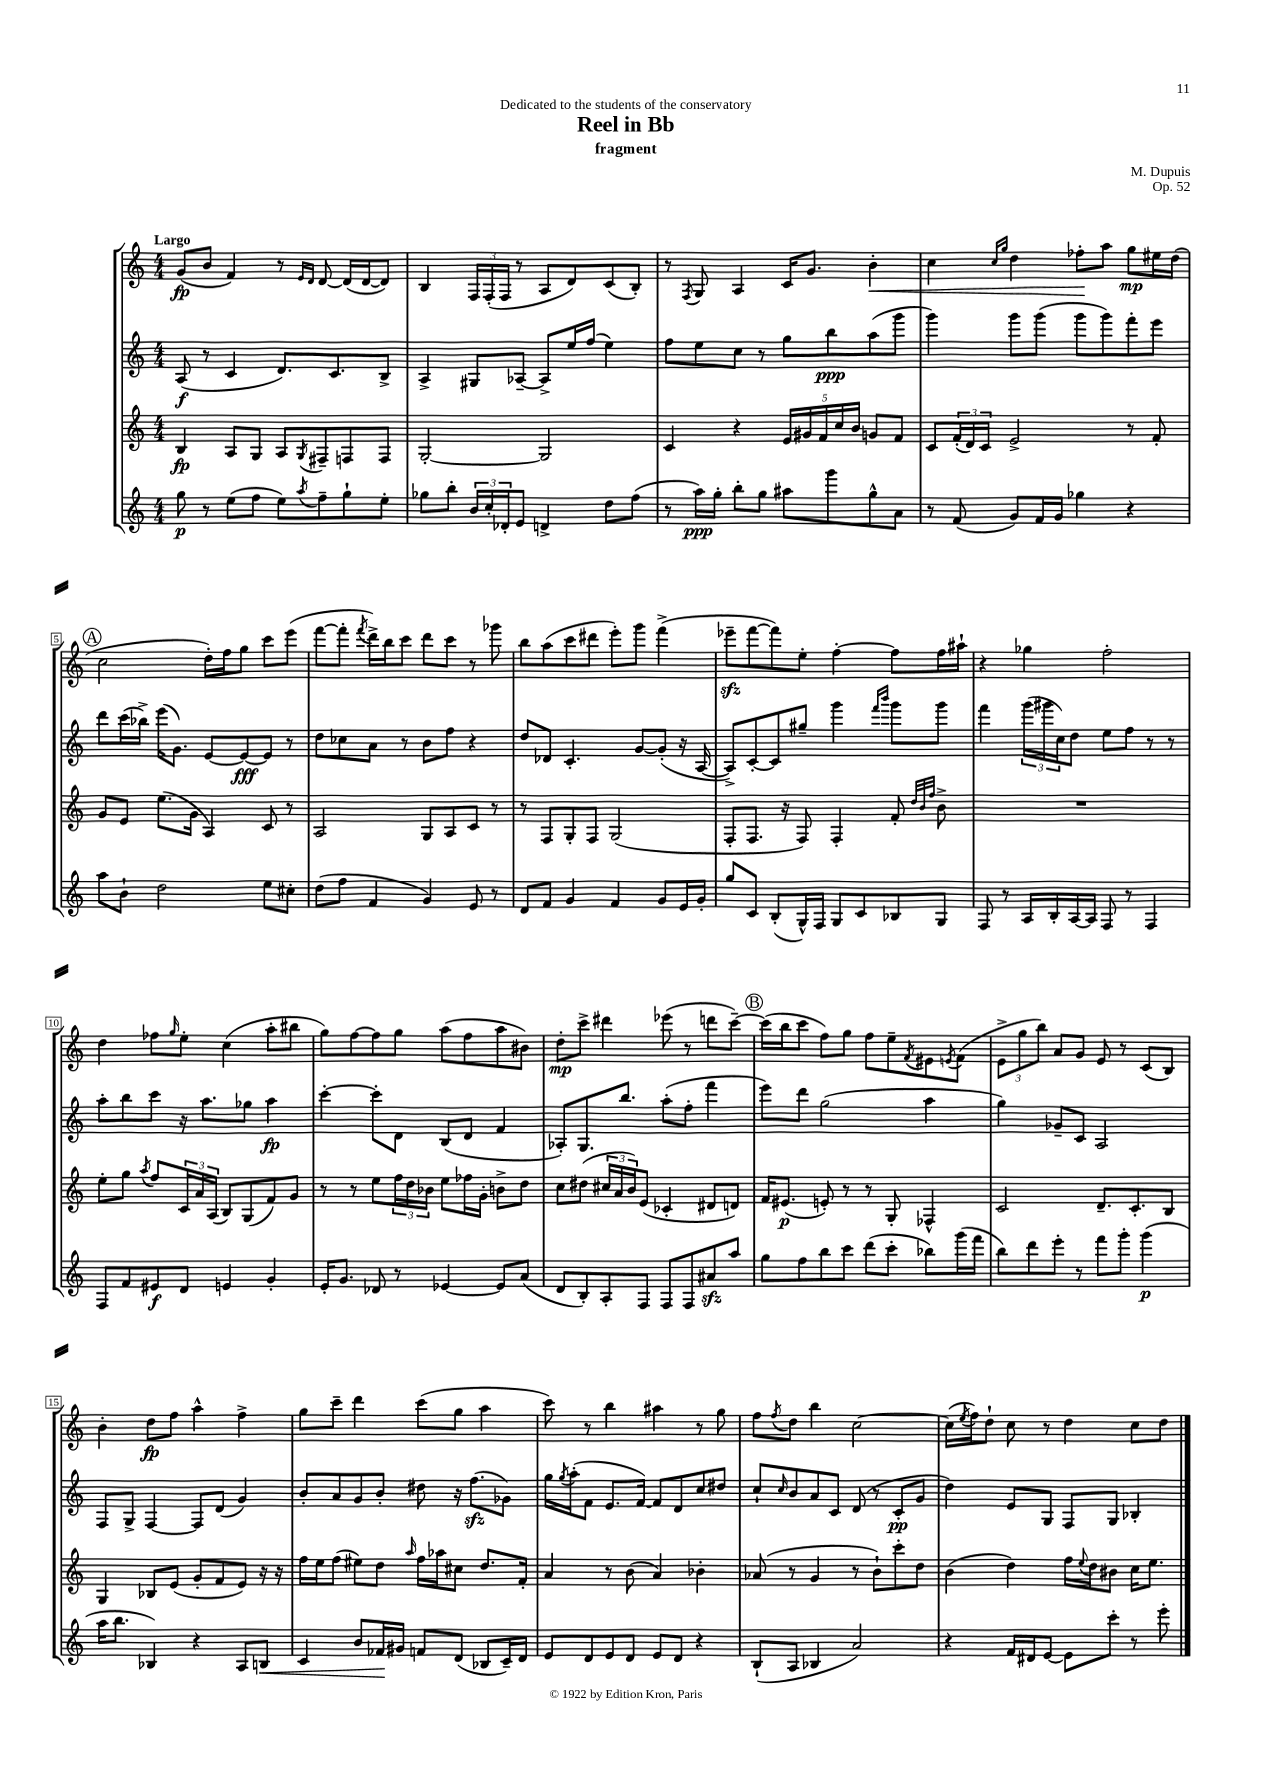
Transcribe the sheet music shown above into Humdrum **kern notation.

**kern	**dynam	**kern	**dynam	**kern	**dynam	**kern	**dynam
*part4	*part4	*part3	*part3	*part2	*part2	*part1	*part1
*staff4	*staff4	*staff3	*staff3	*staff2	*staff2	*staff1	*staff1
*clefG2	*	*clefG2	*	*clefG2	*	*clefG2	*
*k[]	*	*k[]	*	*k[]	*	*k[]	*
*M4/4	*	*M4/4	*	*M4/4	*	*M4/4	*
=1	=1	=1	=1	=1	=1	=1	=1
!	!	!	!	!	!	!LO:TX:a:B:t=Largo	!
8gg\	p	4B/	fp	(8A/	f	(8g/L	fp
8r	.	.	.	8r	.	8b/J	.
(8ee\L	.	8A/L	.	4c/	.	4f/)	.
8ff\J	.	8G/J	.	.	.	.	.
8ee\L)	.	8A/L	.	8.d/L)	.	8r	.
.	.	.	.	.	.	16qqe/LL	.
8qaa/	.	8qG/	.	.	.	16qqd/JJ	.
8ff~\	.	8F#X~/	.	.	.	[8d/	.
.	.	.	.	8.c/	.	.	.
8gg`\	.	8Fn/	.	.	.	(16d/LL]	.
.	.	.	.	.	.	[16d/J	.
8ee'\J	.	8F/J	.	8B^/J	.	8d/J])	.
=2	=2	=2	=2	=2	=2	=2	=2
8gg-X\L	.	[2G'/	.	4A^/	.	4B/	.
8bb'\J	.	.	.	.	.	.	.
24b/LL	.	.	.	8G#X/L	.	24F/LL	.
24cc'/	.	.	.	.	.	(24F'/	.
24d-X'/J	.	.	.	.	.	24F/JJ	.
8e/J	.	.	.	[8A-X~/J	.	8r	.
4dn^/	.	2G/]	.	8A-^/L]	.	8A/L	.
.	.	.	.	16ee/L	.	8d/)	.
.	.	.	.	(16ff/JJ	.	.	.
8dd\L	.	.	.	4ee\)	.	(8c/	.
(8ff\J	.	.	.	.	.	8B'/J)	.
=3	=3	=3	=3	=3	=3	=3	=3
8r	.	4c/	.	8ff\L	.	8r	.
.	.	.	.	.	.	8qF/	.
16aa\LL)	ppp	.	.	8ee\	.	8G/	.
16gg'\JJ	.	.	.	.	.	.	.
8bb'\L	.	4r	.	8cc\J	.	4A/	.
8gg\J	.	.	.	8r	.	.	.
8aa#X\L	.	20e/LL	.	8gg\L	.	16c/KL	.
.	.	20g#X/	.	.	.	.	.
.	.	.	.	.	.	8.g/J	.
.	.	20f/	.	.	.	.	.
8ggg\	.	.	.	8bb\	ppp	.	.
.	.	20cc/	.	.	.	.	.
.	.	20b/JJ	.	.	.	.	.
!	!	!	!	!	!	!	!LO:HP:b
8gg^^\	.	8gn/L	.	(8aa\	.	4b'\	<
8a\J	.	8f/J	.	8ggg\J	.	.	.
=4	=4	=4	=4	=4	=4	=4	=4
8r	.	8c/L	.	4ggg\)	.	4cc\	.
(8f/	.	(24f'/L	.	.	.	.	.
.	.	24d/)	.	.	.	.	.
.	.	24c/JJ	.	.	.	.	.
.	.	.	.	.	.	16qqcc/LL	.
.	.	.	.	.	.	16qqgg/JJ	.
8g/L)	.	2e^/	.	8ggg\L	.	4dd\	.
16f/L	.	.	.	(8ggg\J	.	.	.
16g/JJ	.	.	.	.	.	.	.
4gg-X\	.	.	.	8ggg\L	.	8ff-X'\L	.
.	.	.	.	8ggg\)	.	8aa\J	[
4r	.	8r	.	8fff'\	.	8gg\L	mp
.	.	8f'/	.	8eee\J	.	16ee#X\L	.
.	.	.	.	.	.	(16dd\JJ	.
!!LO:LB:g=z
!!LO:REH:place=s1:t=A
=5	=5	=5	=5	=5	=5	=5	=5
8aa\L	.	8g/L	.	8ddd\L	.	2cc\	.
8b`\J	.	8e/J	.	(16ccc\L	.	.	.
.	.	.	.	16bb-X^\JJ)	.	.	.
2dd\	.	(8.ee\L	.	(16eee\KL	.	.	.
.	.	.	.	8.g\J)	.	.	.
.	.	16g\Jk	.	.	.	.	.
.	.	4A/)	.	[8e/L	.	16dd'\LL)	.
.	.	.	.	.	.	16ff\J	.
.	.	.	.	8e/_	fff	8gg\J	.
8ee\L	.	8c/	.	8e/J]	.	8ccc\L	.
8cc#X'\J	.	8r	.	8r	.	(8eee\J	.
=6	=6	=6	=6	=6	=6	=6	=6
(8dd\L	.	2A/	.	8dd\L	.	[8fff\L	.
8ff\J	.	.	.	8cc-X\	.	8fff'\J]	.
.	.	.	.	.	.	8qfff/	.
4f/	.	.	.	8a\J	.	16ddd^\LL)	.
.	.	.	.	.	.	16bb\J	.
.	.	.	.	8r	.	8ccc\J	.
4g/)	.	8G/L	.	8b\L	.	8ddd\L	.
.	.	8A/	.	8ff\J	.	8ccc\J	.
8e/	.	8c/J	.	4r	.	8r	.
8r	.	8r	.	.	.	8ggg-X\	.
=7	=7	=7	=7	=7	=7	=7	=7
8d/L	.	8r	.	8dd/L	.	8bb\L	.
8f/J	.	8F/L	.	8d-X/J	.	(8aa\	.
4g/	.	8G'/	.	4.c'/	.	8ccc\	.
.	.	8F/J	.	.	.	8ddd#X\J	.
4f/	.	(2G/	.	.	.	8eee'\L)	.
.	.	.	.	[8g/L	.	8ggg\J	.
8g/L	.	.	.	(8g'/J]	.	(4fff^\	.
16e/L	.	.	.	16r	.	.	.
16g'/JJ	.	.	.	[16A/	.	.	.
=8	=8	=8	=8	=8	=8	=8	=8
8gg/L	.	8F'/L	.	8A^/L])	.	8eee-Xzz~\L	.
8c/J	.	8.F/J	.	[8c'/	.	[8fff\	.
(8B'/L	.	.	.	8c/]	.	8fff\])	.
.	.	16r	.	.	.	.	.
16G^^/L)	.	8F/)	.	8gg#X~/J	.	8ee'\J	.
16F/JJ	.	.	.	.	.	.	.
8G/L	.	4F'/	.	4ggg\	.	[4ff'\	.
8c/	.	.	.	.	.	.	.
.	.	.	.	16qqfff/LL	.	.	.
.	.	.	.	16qqbbb/JJ	.	.	.
8B-X/	.	8f'/	.	8ggg\L	.	8ff\L]	.
.	.	32qqdd/LLL	.	.	.	.	.
.	.	32qqb/	.	.	.	.	.
.	.	32qqff/JJJ	.	.	.	.	.
8G/J	.	8b^\	.	8ggg\J	.	16ff\L	.
.	.	.	.	.	.	16aa#X`\JJ	.
=9	=9	=9	=9	=9	=9	=9	=9
8F/	.	1r	.	4fff\	.	4r	.
8r	.	.	.	.	.	.	.
16A/LL	.	.	.	(24ggg\LL	.	4gg-X\	.
.	.	.	.	24ggg#X\	.	.	.
16B'/	.	.	.	.	.	.	.
.	.	.	.	24cc\J)	.	.	.
[16A/	.	.	.	8dd\J	.	.	.
16A/JJ]	.	.	.	.	.	.	.
8F/	.	.	.	8ee\L	.	2ff'\	.
8r	.	.	.	8ff\J	.	.	.
4F/	.	.	.	8r	.	.	.
.	.	.	.	8r	.	.	.
!!LO:LB:g=z
=10	=10	=10	=10	=10	=10	=10	=10
8F/L	.	8ee'\L	.	8aa'\L	.	4dd\	.
8f/	.	8gg\J	.	8bb\	.	.	.
.	.	8qaa/	.	.	.	.	.
8e#X/	f	8ff/L	.	8ccc\J	.	8ff-X\L	.
.	.	.	.	.	.	16qqgg/	.
8d/J	.	24c/L	.	16r	.	8ee'\J	.
.	.	24a/	.	.	.	.	.
.	.	.	.	8.aa\L	.	.	.
.	.	(24A/JJ	.	.	.	.	.
4en/	.	8B/L)	.	.	.	(4cc\	.
.	.	(8G/	.	8gg-X\J	.	.	.
4g'/	.	8f/)	.	4aa\	fp	8aa'\L	.
.	.	8g/J	.	.	.	8bb#X\J	.
=11	=11	=11	=11	=11	=11	=11	=11
16e'/KL	.	8r	.	[4ccc'\	.	8gg\L)	.
8.g/J	.	.	.	.	.	.	.
.	.	8r	.	.	.	[8ff\	.
8d-X/	.	8ee\L	.	8ccc'\L]	.	8ff\]	.
8r	.	24ff\L	.	8d\J	.	8gg\J	.
.	.	24dd\	.	.	.	.	.
.	.	24b-X\JJ	.	.	.	.	.
[4e-X/	.	8ee\L	.	(8B/L	.	(8aa\L	.
.	.	16ff-X\L	.	8d/J	.	8ff\	.
.	.	16g'\JJ	.	.	.	.	.
8e-/L]	.	8bn^\L	.	4f/	.	8aa\	.
(8a/J	.	8dd\J	.	.	.	8b#X\J)	.
=12	=12	=12	=12	=12	=12	=12	=12
8d/L	.	8cc\L	.	8A-X'/L)	.	8dd'\L	mp
8B'/)	.	(8dd#X\J	.	8.G/	.	8ccc^\J	.
8A'/	.	24cc#X/LL	.	.	.	4ddd#X\	.
.	.	24a/	.	.	.	.	.
.	.	.	.	8.bb/J	.	.	.
.	.	24b/J)	.	.	.	.	.
8F/J	.	(8e/J	.	.	.	.	.
8F/L	.	4c-X'/	.	(8aa'\L	.	(8eee-X\	.
8F/	.	.	.	8ff'\J	.	8r	.
8a#Xzz/	.	8d#X/L	.	4fff\	.	8dddn\L	.
8aa/J	.	8dn/J)	.	.	.	[8ccc~\J)	.
!!LO:REH:place=s1:t=B
=13	=13	=13	=13	=13	=13	=13	=13
8gg\L	.	16f/KL	.	8eee\L)	.	(16ccc\LL]	.
.	.	(8.e#X/J	p	.	.	16bb\J	.
8ff\	.	.	.	8ddd\J	.	8ccc\J	.
8bb\	.	8en'/)	.	(2gg\	.	8ff\L)	.
8ccc\J	.	8r	.	.	.	8gg\J	.
(8ddd\L	.	8r	.	.	.	8ff\L	.
8ccc'\J	.	8G'/	.	.	.	8ee~\	.
.	.	.	.	.	.	8qf/	.
8bb-X\L)	.	4F-X^^/	.	4aa\	.	8e#X\	.
.	.	.	.	.	.	8qen/	.
(16ggg\L	.	.	.	.	.	(8f\J	.
16fff\JJ	.	.	.	.	.	.	.
=14	=14	=14	=14	=14	=14	=14	=14
8bb\L)	.	2c/	.	4gg\)	.	12e^\L	.
.	.	.	.	.	.	12gg\	.
8ddd\	.	.	.	.	.	.	.
.	.	.	.	.	.	12bb\J)	.
8eee'\J	.	.	.	8g-X~/L	.	8a/L	.
8r	.	.	.	8c/J	.	8g/J	.
8fff\L	.	8.d~/L	.	2A/	.	8e/	.
8ggg'\J	.	.	.	.	.	8r	.
.	.	8.c'/	.	.	.	.	.
(4ggg\	p	.	.	.	.	(8c/L	.
.	.	8B/J	.	.	.	8B/J)	.
!!LO:LB:g=z
=15	=15	=15	=15	=15	=15	=15	=15
16aa\KL	.	4G/	.	8F/L	.	4b'\	.
8.bb\J	.	.	.	.	.	.	.
.	.	.	.	8G^/J	.	.	.
4B-X/)	.	8B-X/L	.	[4F/	.	8dd\L	fp
.	.	(8e/J	.	.	.	8ff\J	.
4r	.	8g'/L	.	8F/L]	.	4aa^^\	.
.	.	8f/	.	(8d/J	.	.	.
8A/L	.	8e/J)	.	4g/)	.	4ff^\	.
!	!LO:HP:b	!	!	!	!	!	!
8Bn/J	<	16r	.	.	.	.	.
.	.	16r	.	.	.	.	.
=16	=16	=16	=16	=16	=16	=16	=16
4c/	.	16ff\LL	.	8b'/L	.	8gg\L	.
.	.	16ee\J	.	.	.	.	.
.	.	(8ff\J	.	8a/	.	8ccc~\J	.
8b/L	.	8ee#X\L)	.	8g/	.	4ddd\	.
16f-X/L	.	8dd\J	.	8b'/J	.	.	.
16g#X/JJ	[	.	.	.	.	.	.
.	.	16qqaa/	.	.	.	.	.
8fn/L	.	16ff\LL	.	8dd#X\	.	(8ccc\L	.
.	.	16aa-X\J	.	.	.	.	.
(8d/J	.	8cc#X\J	.	16r	.	8gg\J	.
.	.	.	.	(8.ffzz\L	.	.	.
8B-X/L	.	8.dd/L	.	.	.	4aa\	.
16c~/L)	.	.	.	8g-X\J)	.	.	.
16d/JJ	.	16f'/Jk	.	.	.	.	.
=17	=17	=17	=17	=17	=17	=17	=17
8e/L	.	4a/	.	16gg\LL	.	8ccc\)	.
.	.	.	.	8qgg/	.	.	.
.	.	.	.	(16aa'\J	.	.	.
8d/	.	.	.	8f\J	.	8r	.
8e/	.	8r	.	8.e/L	.	4bb\	.
8d/J	.	(8b\	.	.	.	.	.
.	.	.	.	[16f/Jk)	.	.	.
8e/L	.	4a/)	.	8f/L]	.	4aa#X\	.
8d/J	.	.	.	8d/	.	.	.
4r	.	4b-X'\	.	8cc/	.	8r	.
.	.	.	.	8dd#X/J	.	8gg\	.
=18	=18	=18	=18	=18	=18	=18	=18
(8B`/L	.	(8a-X/	.	8cc`/L	.	8ff\L	.
.	.	.	.	16qqcc/	.	8qff/	.
8A/J	.	8r	.	8b/	.	8dd\J	.
4B-X/	.	4g/	.	8a/	.	4bb\	.
.	.	.	.	8c/J	.	.	.
2a/)	.	8r	.	(8d/	.	[2cc\	.
.	.	8b`\L)	.	8r	.	.	.
.	.	8ccc'\	.	8c'/L	pp	.	.
.	.	8dd\J	.	8g/J	.	.	.
=19	=19	=19	=19	=19	=19	=19	=19
4r	.	(4b\	.	4dd\)	.	(16cc\LL]	.
.	.	.	.	.	.	8qee/	.
.	.	.	.	.	.	16ff\J)	.
.	.	.	.	.	.	8dd`\J	.
16f/LL	.	4dd\)	.	8e/L	.	8cc\	.
16d#X/J	.	.	.	.	.	.	.
[8e/J	.	.	.	8G/J	.	8r	.
8e\L]	.	16ff\LL	.	8F/L	.	4dd\	.
.	.	8qqee/	.	.	.	.	.
.	.	16dd\J	.	.	.	.	.
8ccc'\J	.	8b#X\J	.	8G/J	.	.	.
8r	.	16cc\KL	.	4B-X'/	.	8cc\L	.
.	.	8.ee\J	.	.	.	.	.
8eee'\	.	.	.	.	.	8dd\J	.
==	==	==	==	==	==	==	==
*-	*-	*-	*-	*-	*-	*-	*-
